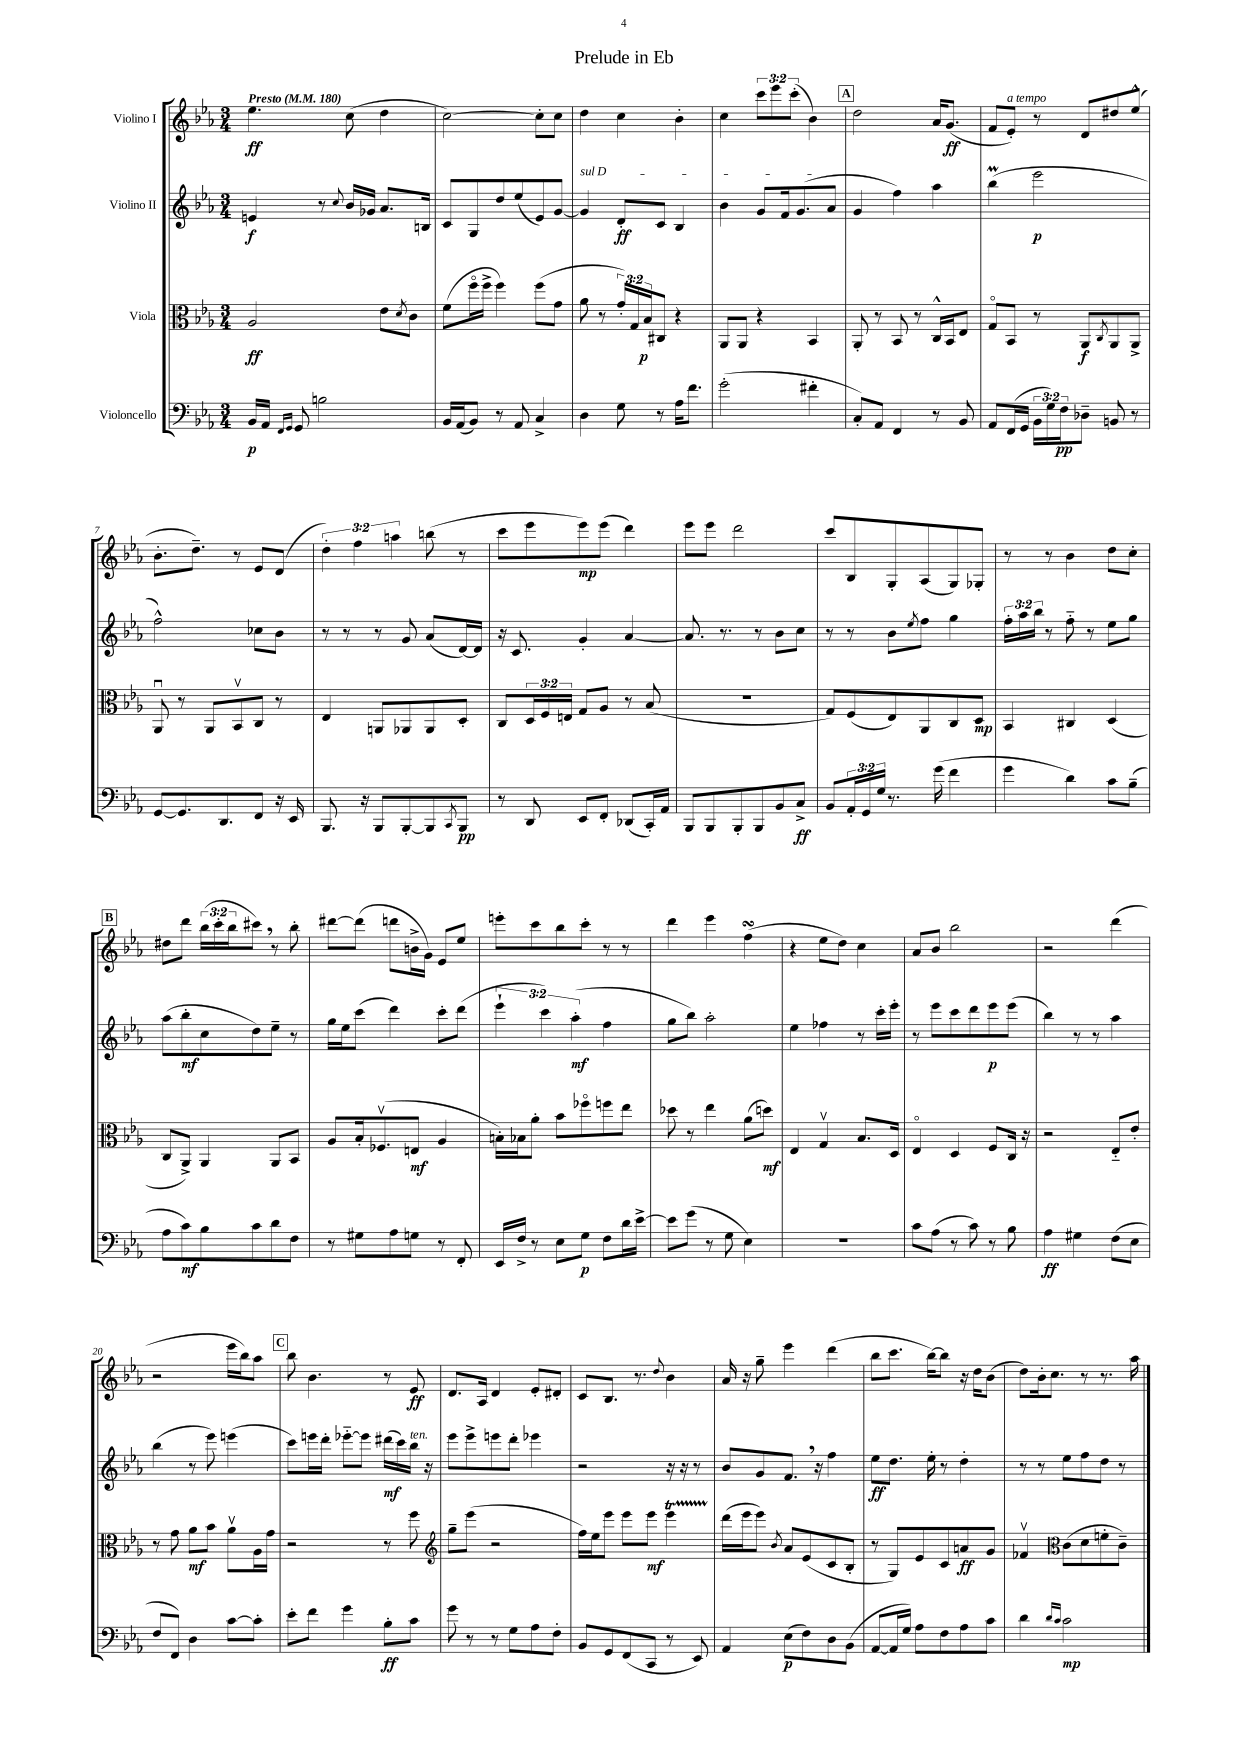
\header { title = "Prelude in Eb" }
<<
\new StaffGroup <<
\new Staff = "s0" \with { instrumentName = "Violino I" } {
    \clef treble \key ees \major \numericTimeSignature \time 3/4 \override Staff.TupletNumber.text = #tuplet-number::calc-fraction-text \tempo "Presto" 4 = 180
    ees''4.\ff c''8( d''4 |
    c''2~) c''8-. c''8 |
    d''4 c''4 bes'4-. |
    c''4 \tuplet 3/2 { c'''8 ees'''8 c'''8-.( } bes'4) |
    \mark \markup { \box "A" } d''2 aes'16 g'8.\ff( |
    f'8 ees'8-.^\markup { \italic "a tempo" }) r8 d'8 dis''8 ees''8-^( |
    bes'8.-. d''8.--) r8 ees'8 d'8( |
    \tuplet 3/2 { d''4-.) f''4 a''4 } b''8( r8 |
    c'''8 ees'''8 ees'''8\mp) ees'''8( d'''4) |
    ees'''8 ees'''8 d'''2 |
    c'''8 bes8 g8-. aes8( g8) ges8-. |
    r8 r8 bes'4 d''8 c''8-. |
    \mark \markup { \box "B" } dis''8 d'''8 \tuplet 3/2 { bes''16( c'''16-. bes''16 } cis'''8) \breathe r8 bes''8-. |
    dis'''8~ dis'''8( d'''8 b'16-> g'16) ees'8 ees''8 |
    e'''8-. c'''8 bes''8 c'''8-. r8 r8 |
    d'''4 ees'''4 f''4\turn( |
    r4 ees''8 d''8) c''4 |
    aes'8 bes'8 bes''2 |
    r2 d'''4( |
    r2 ees'''16 bes''16) aes''8 |
    \mark \markup { \box "C" } bes''8 bes'4. r8 ees'8\ff |
    d'8. aes16 d'4 ees'8-. dis'8-. |
    c'8 bes8. r8. \appoggiatura { d''8 } bes'4 |
    aes'16 r16 g''8-- ees'''4 d'''4( |
    bes''8 c'''8. bes''16~) bes''8 r16 d''16 bes'8( |
    d''8) bes'16-. c''8. r8 r8. aes''16 \bar "|." |
}
\new Staff = "s1" \with { instrumentName = "Violino II" } {
    \clef treble \key ees \major \numericTimeSignature \time 3/4 \override Staff.TupletNumber.text = #tuplet-number::calc-fraction-text
    e'4\f r8 \appoggiatura { c''8 } bes'16 ges'16 aes'8. b16 |
    c'8 g8 d''8 ees''8( ees'8) g'8~ |
    \once \override TextSpanner.bound-details.left.text = \markup { \italic "sul D" } g'4\startTextSpan d'8-.\ff c'8 bes4 |
    bes'4 g'8 f'16 g'8.( aes'8\stopTextSpan |
    \mark \markup { \box "A" } g'4 f''4) aes''4 |
    bes''4\prall( ees'''2\p |
    f''2-^) ces''8 bes'8 |
    r8 r8 r8 g'8 aes'8( d'16~) d'16 |
    r16 c'8. g'4-. aes'4~ |
    aes'8. r8. r8 bes'8 c''8 |
    r8 r8 bes'8 \acciaccatura { ees''8 } f''8 g''4 |
    \tuplet 3/2 { f''16-. aes''16 bes''16 } r8 f''8-_ r8 ees''8 g''8 |
    \mark \markup { \box "B" } aes''8( bes''8-.\mf c''8 d''8) ees''8-- r8 |
    g''16 ees''16 c'''8( d'''4) c'''8-. d'''8( |
    \tuplet 3/2 { ees'''4-! c'''4) aes''4-.\mf( } f''4 |
    g''8 bes''8) aes''2-. |
    ees''4 fes''4 r8 c'''16-. ees'''16-. |
    r8 ees'''8 c'''8 d'''8 ees'''8\p ees'''8( |
    bes''4) r8 r8 aes''4 |
    bes''4( r8 ees'''8) e'''4( |
    \mark \markup { \box "C" } c'''8) e'''16 d'''16-. ees'''8~-_ ees'''8 dis'''16\mf( c'''16) bes''16^\markup { \italic "ten." } r16 |
    ees'''8 ees'''8-> e'''8 d'''8-. ees'''4 |
    r2 r16 r16 r8 |
    bes'8 g'8 f'8. \breathe r16 f''4 |
    ees''8\ff d''8. ees''16-. r8 d''4-. |
    r8 r8 ees''8 f''8 d''8 r8 \bar "|." |
}
\new Staff = "s2" \with { instrumentName = "Viola" } {
    \clef alto \key ees \major \numericTimeSignature \time 3/4 \override Staff.TupletNumber.text = #tuplet-number::calc-fraction-text
    aes2\ff ees'8 \acciaccatura { d'8 } c'8 |
    f'8( f''16\flageolet f''16-> f''4) f''8( g'8 |
    aes'8 r8 \tuplet 3/2 { g'16-.) g16 bes16\p } cis8 r4 |
    aes,8 aes,8 r4 bes,4 |
    \mark \markup { \box "A" } aes,8-. r8 bes,8 r8 c16-^ bes,16 ees8 |
    g8\flageolet bes,8 r8 aes,8\f \acciaccatura { c8 } aes,8 aes,8-> |
    aes,8\downbow r8 aes,8 bes,8\upbow c8 r8 |
    ees4 a,8 aes,8 aes,8 d8-. |
    c8 \tuplet 3/2 { d16 f16 e16 } g8 aes8 r8 bes8( |
    R2. |
    g8) f8( ees8) aes,8 c8 d8\mp |
    bes,4 cis4 d4( |
    \mark \markup { \box "B" } c8 aes,8->) aes,4 aes,8 bes,8 |
    aes8 bes16-. fes8.\upbow( e8\mf aes4 |
    b16-.) bes16 aes'8-. bes'8 fes''8\flageolet f''8 ees''8 |
    des''8 r8 ees''4 aes'8( d''8\mf) |
    ees4 g4\upbow bes8. d16 |
    ees4\flageolet d4 f8 c16 r16 |
    r2 ees8-_ ees'8-. |
    r8 g'8 aes'8\mf bes'8 aes'8\upbow aes16 g'16 |
    \mark \markup { \box "C" } r2 r8 f''8 |
    \clef treble g''8-- ees'''8( r2 |
    f''16) ees''16 ees'''8 ees'''8 ees'''8\mf ees'''4\startTrillSpan |
    d'''16\stopTrillSpan( ees'''16 ees'''8) \acciaccatura { bes'8 } aes'8 ees'8( c'8 bes8-. |
    r8 g8) ees'8 c'8 a'8\ff g'8 |
    fes'4\upbow \clef alto c'8( d'8 f'8-. c'8--) \bar "|." |
}
\new Staff = "s3" \with { instrumentName = "Violoncello" } {
    \clef bass \key ees \major \numericTimeSignature \time 3/4 \override Staff.TupletNumber.text = #tuplet-number::calc-fraction-text
    bes,16\p aes,16 \grace { f,16 g,16 } g,8 b2 |
    bes,16 aes,16( bes,8) r8 aes,8 c4-> |
    d4 g8 r8 aes16 f'8. |
    g'2-.( fis'4-. |
    \mark \markup { \box "A" } c8-.) aes,8 f,4 r8 bes,8 |
    aes,8 f,16( g,16 \tuplet 3/2 { bes,16 g16) f16\pp } des8-- b,8 r8 |
    g,8~ g,8. d,8. f,8 r16 ees,16 |
    bes,,8. r16 bes,,8 bes,,8~-. bes,,8 \acciaccatura { c,8 } bes,,8\pp |
    r8 d,8 ees,8 f,8-. des,8( c,16-.) aes,16 |
    bes,,8 bes,,8 bes,,8-. bes,,8 bes,8 c8->\ff |
    bes,8 \tuplet 3/2 { aes,16-. g,16 g16 } r8. g'16( f'4 |
    g'4 d'4) c'8 bes8--( |
    \mark \markup { \box "B" } aes8 c'8\mf) bes8 c'8 d'8 f8 |
    r8 gis8 aes8 g8 r8 f,8-. |
    ees,16 f16-> r8 ees8 g8\p f8 d'16 ees'16~-> |
    ees'8 g'8( r8 g8 ees4) |
    R2. |
    c'8 aes8( r8 c'8) r8 bes8 |
    aes4\ff gis4 f8( ees8 |
    f8 f,8) d4 c'8~ c'8-. |
    \mark \markup { \box "C" } ees'8-. f'8 g'4 bes8-.\ff c'8 |
    g'8 r8 r8 g8 aes8 f8-. |
    bes,8 g,8 f,8( c,8 r8 ees,8) |
    aes,4 ees8\p( f8) d8 bes,8( |
    aes,8~ aes,16 g16) aes8 f8 aes8 c'8 |
    d'4 \grace { d'16 c'16 } c'2\mp \bar "|." |
}
>>
>>
